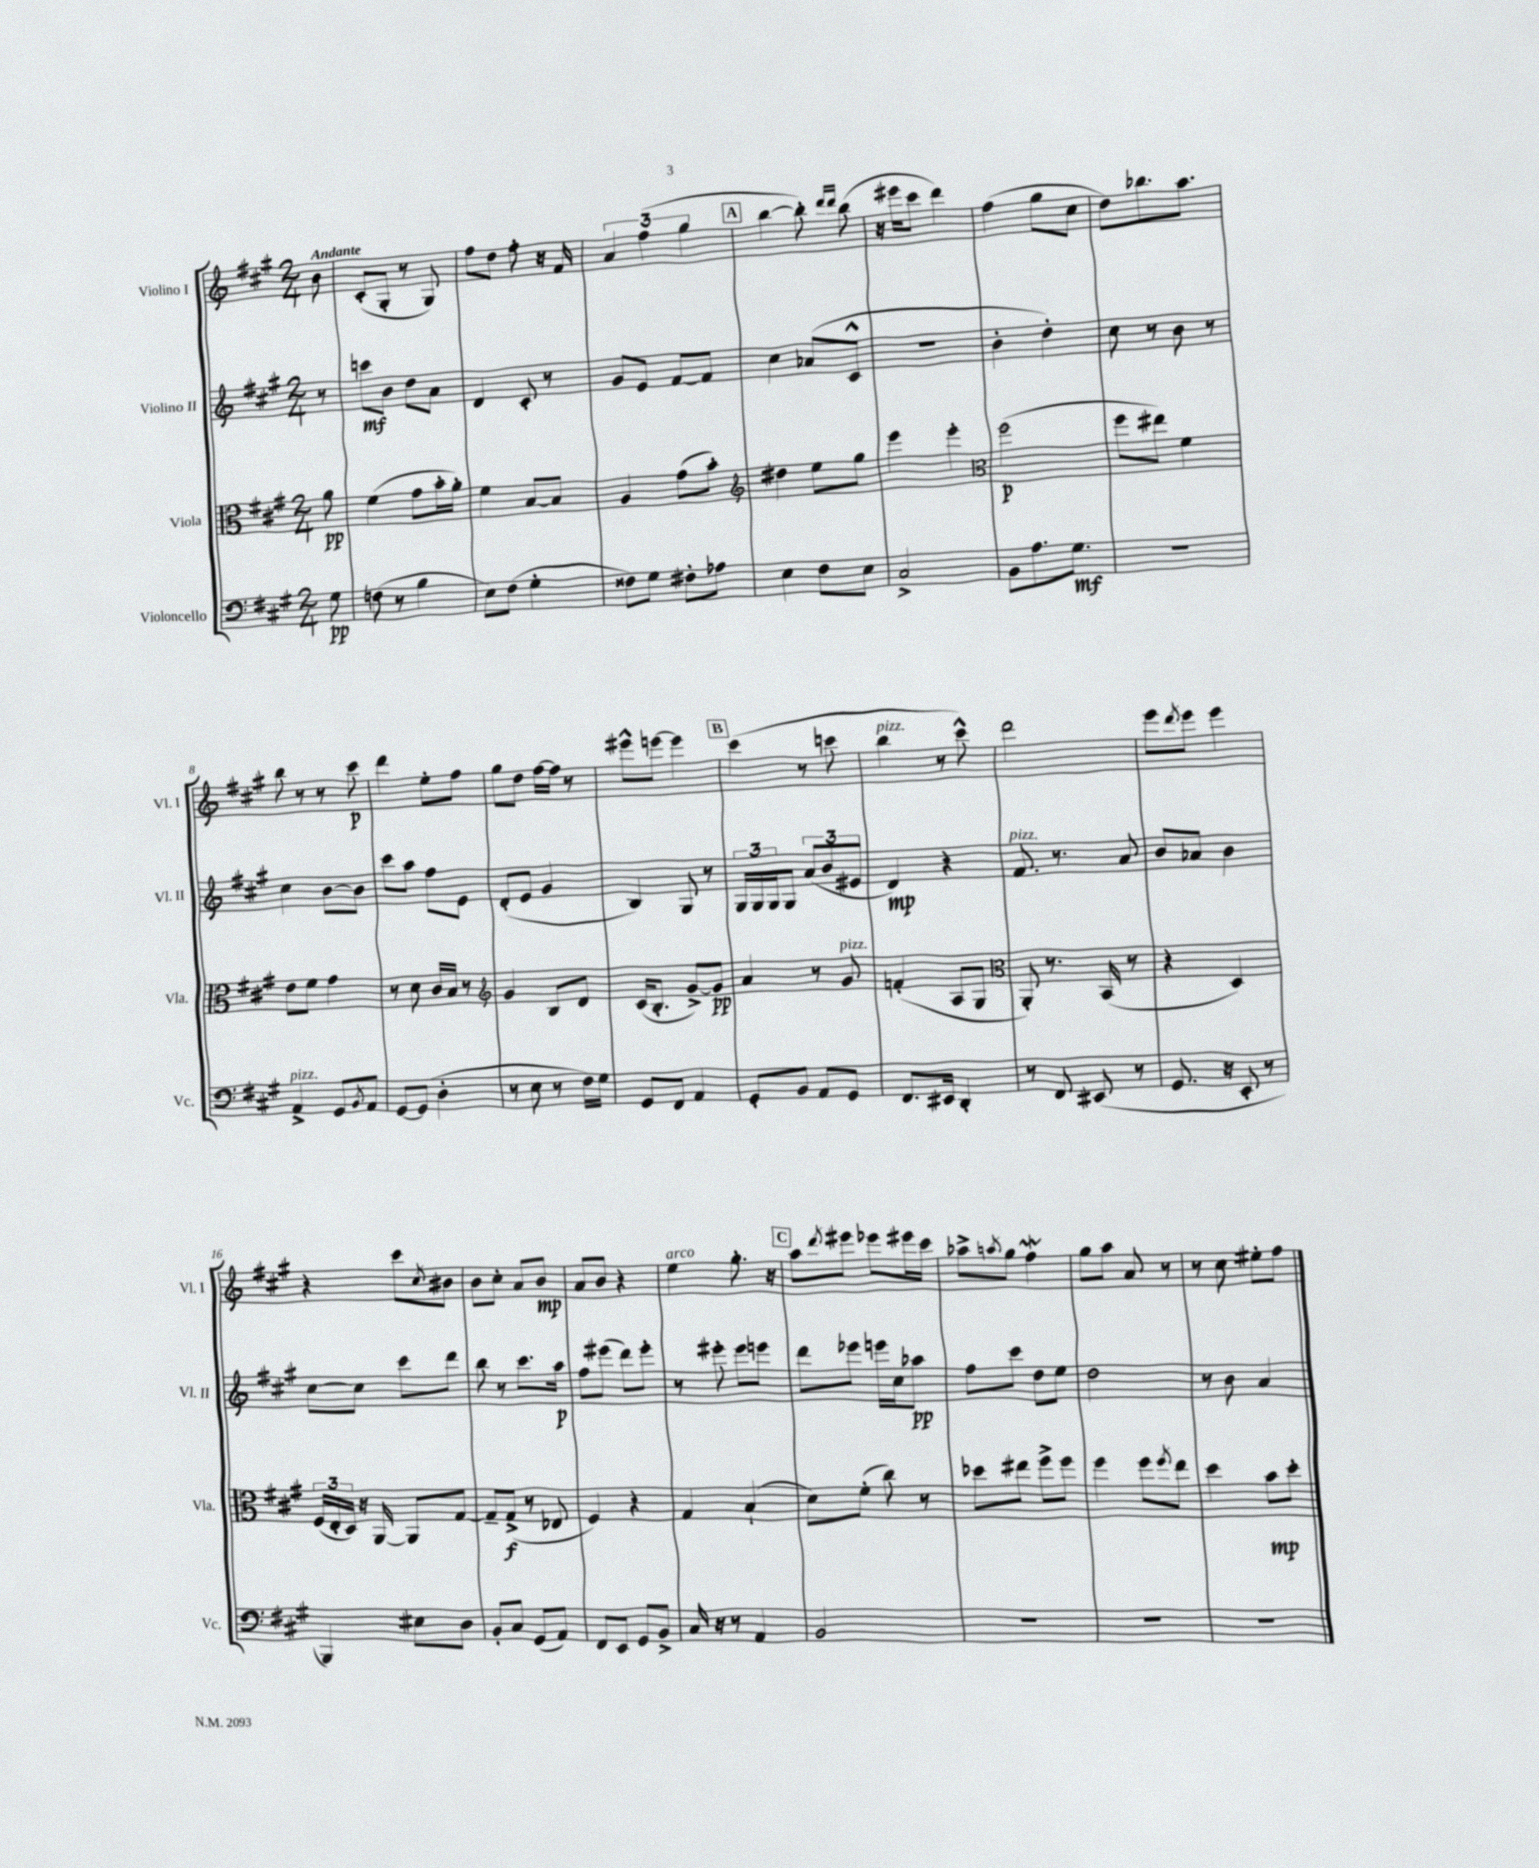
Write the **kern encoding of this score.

**kern	**dynam	**kern	**dynam	**kern	**dynam	**kern	**dynam
*part4	*part4	*part3	*part3	*part2	*part2	*part1	*part1
*staff4	*staff4	*staff3	*staff3	*staff2	*staff2	*staff1	*staff1
*I"Violoncello	*	*I"Viola	*	*I"Violino II	*	*I"Violino I	*
*I'Vc.	*	*I'Vla.	*	*I'Vl. II	*	*I'Vl. I	*
*clefF4	*	*clefC3	*	*clefG2	*	*clefG2	*
*k[f#c#g#]	*	*k[f#c#g#]	*	*k[f#c#g#]	*	*k[f#c#g#]	*
*M2/4	*	*M2/4	*	*M2/4	*	*M2/4	*
=	=	=	=	=	=	=	=
!	!	!	!	!	!	!LO:TX:a:B:t=Andante	!
8G#\	pp	8a\	pp	8r	.	8b\	.
=1	=1	=1	=1	=1	=1	=1	=1
(8Fn\	.	(4f#\	.	8cccn\L	mf	(8c#'/L	.
8r	.	.	.	8b\J	.	8G#'/J	.
4B\	.	8g#\L	.	8dd\L	.	8r	.
.	.	16b'\L	.	8a\J	.	8G#/)	.
.	.	16a'\JJ)	.	.	.	.	.
=2	=2	=2	=2	=2	=2	=2	=2
8E\L)	.	4f#\	.	4d/	.	8ff#\L	.
(8F#\J	.	.	.	.	.	8dd\J	.
4G#'\	.	[8B/L	.	8c#'/	.	8ff#'\	.
.	.	8B/J]	.	8r	.	16r	.
.	.	.	.	.	.	16f#/	.
=3	=3	=3	=3	=3	=3	=3	=3
8F##X\L)	.	4A/	.	8g#/L	.	6a/	.
8G#\J	.	.	.	8e/J	.	.	.
.	.	.	.	.	.	(6ff#\	.
8F#X'\L	.	(8g#\L	.	[8f#/L	.	.	.
.	.	.	.	.	.	6gg#\	.
8A-X\J	.	8b'\J)	.	8f#/J]	.	.	.
!!LO:REH:place=s1:t=A
=4	=4	=4	=4	=4	=4	=4	=4
*	*	*clefG2	*	*	*	*	*
4E\	.	4dd#X\	.	4cc#\	.	[4bb\	.
8F#\L	.	8ee\L	.	(8a-X/L	.	8bb'\])	.
.	.	.	.	.	.	16qqddd/LL	.
.	.	.	.	.	.	16qqddd/JJ	.
8E\J	.	8gg#\J	.	8c#^^/J	.	(8bb\	.
=5	=5	=5	=5	=5	=5	=5	=5
2C#^/	.	4eee\	.	2r	.	16r	.
.	.	.	.	.	.	16eee#X\KL	.
.	.	.	.	.	.	8ccc#\J	.
.	.	4eee'\	.	.	.	4ddd\)	.
=6	=6	=6	=6	=6	=6	=6	=6
*	*	*clefC3	*	*	*	*	*
8BB\L	.	(2ff#\	p	4b'\	.	(4ff#\	.
8.A\	.	.	.	.	.	.	.
.	.	.	.	4dd'\)	.	8gg#\L	.
8.G#\J	mf	.	.	.	.	.	.
.	.	.	.	.	.	8cc#\J	.
=7	=7	=7	=7	=7	=7	=7	=7
2r	.	8ff#\L	.	8cc#\	.	8dd\L)	.
.	.	8ee#X\J)	.	8r	.	8.bb-X\	.
.	.	4f#\	.	8b\	.	.	.
.	.	.	.	.	.	8.aa\J	.
.	.	.	.	8r	.	.	.
!!LO:LB:g=z
=8	=8	=8	=8	=8	=8	=8	=8
!LO:TX:a:i:t=pizz.	!	!	!	!	!	!	!
4AA^/	.	8e\L	.	4cc#\	.	8bb\	.
.	.	8f#\J	.	.	.	8r	.
8GG#/L	.	4g#\	.	[8b\L	.	8r	.
8qBB/	.	.	.	.	.	.	.
8AA/J	.	.	.	8b\J]	.	8ccc#\	p
=9	=9	=9	=9	=9	=9	=9	=9
[8GG#/L	.	8r	.	8ccc#\L	.	4ddd\	.
(8GG#/J]	.	8d\	.	8aa\J	.	.	.
4D'\	.	16c#/LL	.	8ff#\L	.	8ee'\L	.
.	.	16B/JJ	.	.	.	.	.
.	.	8r	.	8e\J	.	8ff#\J	.
=10	=10	=10	=10	=10	=10	=10	=10
*	*	*clefG2	*	*	*	*	*
8r	.	4g#/	.	(8d'/L	.	8gg#\L	.
8E\	.	.	.	8e/J	.	8dd\J	.
8r	.	8B/L	.	4g#/	.	[16ff#\LL	.
.	.	.	.	.	.	16ff#\JJ]	.
16F#\LL)	.	8d/J	.	.	.	8r	.
16G#\JJ	.	.	.	.	.	.	.
=11	=11	=11	=11	=11	=11	=11	=11
8GG#/L	.	(16c#/KL	.	4B/)	.	8eee#X^^\L	.
.	.	8.B'/J	.	.	.	.	.
8FF#/J	.	.	.	.	.	[8eeen\J	.
4AA/	.	[8g#^/L)	.	8G#/	.	4eee\]	.
.	.	8g#/J]	pp	8r	.	.	.
!!LO:REH:place=s1:t=B
=12	=12	=12	=12	=12	=12	=12	=12
8GG#'/L	.	4a/	.	24G#/LL	.	(4ccc#\	.
.	.	.	.	24G#/	.	.	.
.	.	.	.	24G#/J	.	.	.
8BB/J	.	.	.	8G#/J	.	.	.
8AA/L	.	8r	.	(12a/L	.	8r	.
.	.	.	.	12b/	.	.	.
!	!	!LO:TX:a:i:t=pizz.	!	!	!	!	!
8GG#/J	.	8g#/	.	.	.	8cccn\	.
.	.	.	.	12e#X/J	.	.	.
=13	=13	=13	=13	=13	=13	=13	=13
!	!	!	!	!	!	!LO:TX:a:i:t=pizz.	!
8.FF#/L	.	(4fn'/	.	4d/)	mp	4bb\	.
16EE#X/Jk	.	.	.	.	.	.	.
4DD'/	.	8A/L	.	4r	.	8r	.
.	.	8G#/J	.	.	.	8ccc#^^\)	.
=14	=14	=14	=14	=14	=14	=14	=14
*	*	*clefC3	*	*	*	*	*
!	!	!	!	!LO:TX:a:i:t=pizz.	!	!	!
8r	.	8AA'/)	.	8.f#/	.	2ddd\	.
8FF#/	.	8.r	.	.	.	.	.
.	.	.	.	8.r	.	.	.
(8EE#X/	.	.	.	.	.	.	.
.	.	(16BB/	.	.	.	.	.
8r	.	8r	.	8a/	.	.	.
=15	=15	=15	=15	=15	=15	=15	=15
8.GG#/	.	4r	.	8b/L	.	8eee\L	.
.	.	.	.	.	.	8qddd/	.
.	.	.	.	8a-X/J	.	8eee\J	.
16r	.	.	.	.	.	.	.
8EE'/	.	4D/)	.	4b\	.	4eee\	.
8r	.	.	.	.	.	.	.
!!LO:LB:g=z
=16	=16	=16	=16	=16	=16	=16	=16
4BBB/)	.	(24F#/LL	.	[8cc#\L	.	4r	.
.	.	24E'/	.	.	.	.	.
.	.	24D/JJ)	.	.	.	.	.
.	.	16r	.	8cc#\J]	.	.	.
.	.	[16AA/	.	.	.	.	.
8E#X\L	.	8AA/L]	.	8ccc#\L	.	8ccc#\L	.
.	.	.	.	.	.	8qcc#/	.
8D\J	.	[8G#/J	.	8ddd\J	.	8b#X\J	.
=17	=17	=17	=17	=17	=17	=17	=17
8BB'/L	.	8G#~/L]	.	8bb\	.	8b\L	.
8C#/J	.	(8G#^/J	f	8r	.	8cc#'\J	.
(8GG#/L	.	8r	.	8.ccc#\L	.	8a/L	.
8AA/J)	.	8E-X/	.	.	.	8b/J	mp
.	.	.	.	16aa\Jk	p	.	.
=18	=18	=18	=18	=18	=18	=18	=18
8FF#/L	.	4F#/)	.	8ff#\L	.	8a/L	.
8EE/J	.	.	.	(8eee#X\J	.	8b/J	.
8GG#/L	.	4r	.	8ddd\L)	.	4r	.
8BB^/J	.	.	.	8eee#'\J	.	.	.
=19	=19	=19	=19	=19	=19	=19	=19
!	!	!	!	!	!	!LO:TX:a:i:t=arco	!
16C#/	.	4G#/	.	8r	.	4ee\	.
16r	.	.	.	.	.	.	.
8r	.	.	.	8eee#X'\	.	.	.
4AA/	.	(4B`/	.	8eee#\L	.	8.gg#'\	.
.	.	.	.	8eeen\J	.	.	.
.	.	.	.	.	.	16r	.
!!LO:REH:place=s1:t=C
=20	=20	=20	=20	=20	=20	=20	=20
2BB/	.	8d\L)	.	8ddd\L	.	8aa\L	.
.	.	.	.	.	.	8qddd/	.
.	.	(8f#'\J	.	8eee-X\J	.	8eee#X\J	.
.	.	8cc#\)	.	16eeen\LL	.	8eee-X\L	.
.	.	.	.	16cc#\J	.	.	.
.	.	8r	.	8aa-X\J	pp	16eee#X\L	.
.	.	.	.	.	.	16ccc#\JJ	.
=21	=21	=21	=21	=21	=21	=21	=21
2r	.	8dd-X\L	.	8ff#\L	.	8aa-X^\L	.
.	.	.	.	.	.	8qaan/	.
.	.	8ee#X\J	.	8ccc#\J	.	8gg#\J	.
.	.	8ff#^\L	.	8dd\L	.	4ff#W\	.
.	.	8ff#\J	.	8ee\J	.	.	.
=22	=22	=22	=22	=22	=22	=22	=22
2r	.	4ff#\	.	2dd\	.	8gg#\L	.
.	.	.	.	.	.	8aa\J	.
.	.	8ff#\L	.	.	.	8a/	.
.	.	8qff#/	.	.	.	.	.
.	.	8ee\J	.	.	.	8r	.
=23	=23	=23	=23	=23	=23	=23	=23
2r	.	4dd\	.	8r	.	8r	.
.	.	.	.	8b\	.	8cc#\	.
.	.	8b\L	mp	4a/	.	8ee#X'\L	.
.	.	8dd'\J	.	.	.	8ff#\J	.
==	==	==	==	==	==	==	==
*-	*-	*-	*-	*-	*-	*-	*-
